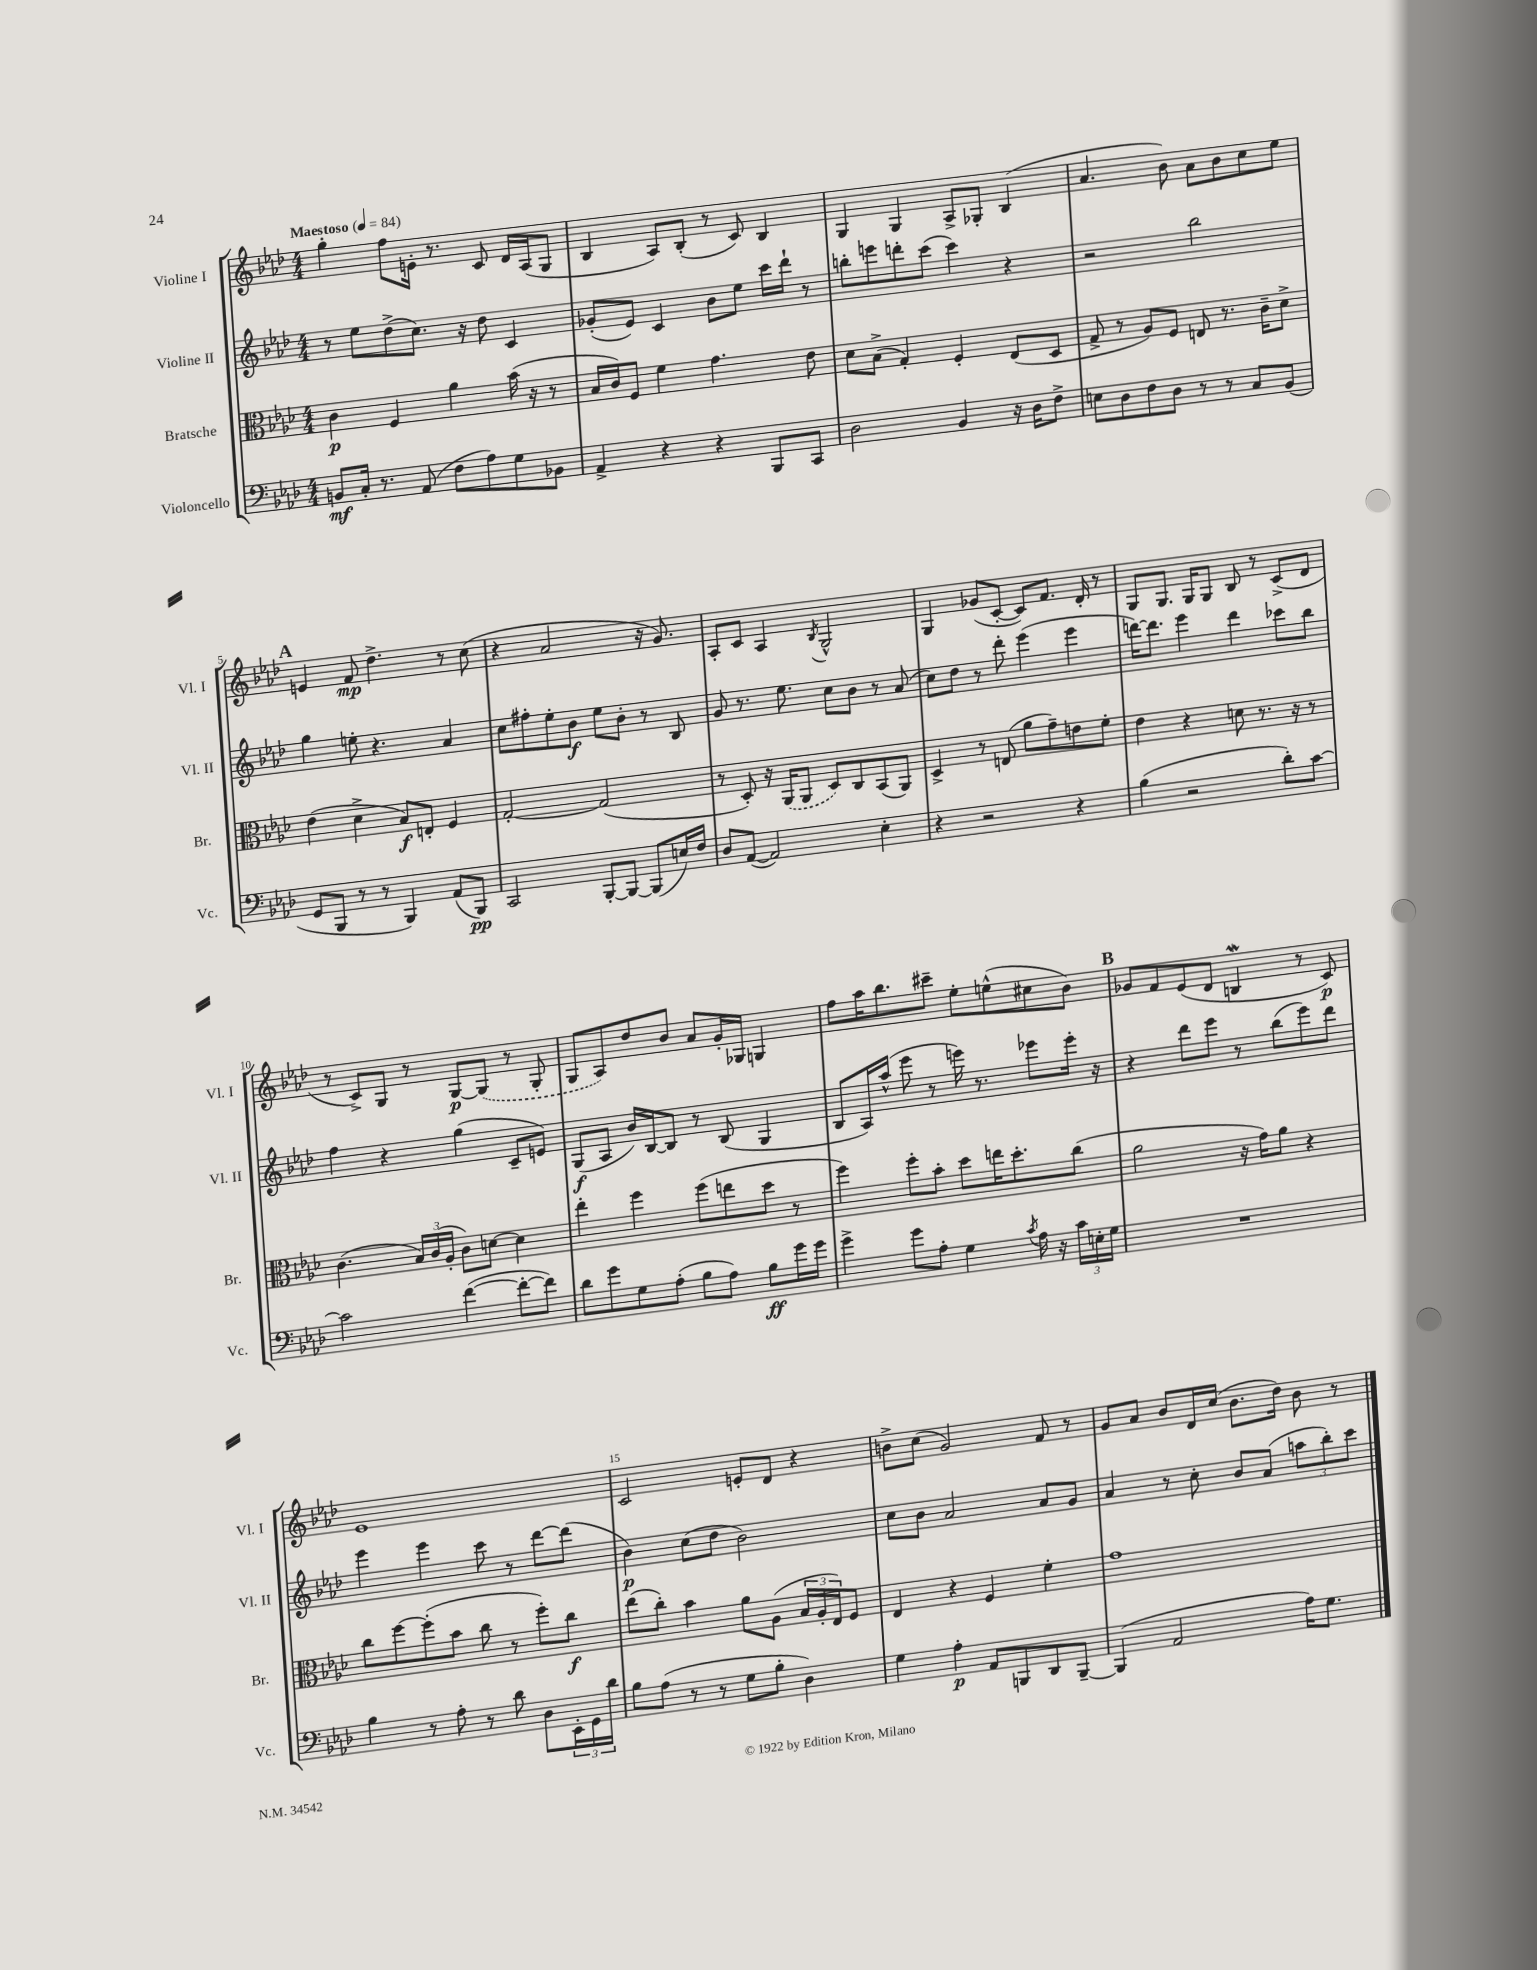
<<
\new StaffGroup <<
\new Staff = "s0" \with { instrumentName = "Violine I" shortInstrumentName = "Vl. I" } {
    \clef treble \key aes \major \numericTimeSignature \time 4/4 \tempo "Maestoso" 4 = 84
    g''4-. f''8 e'16-. r8. c'8 des'16 aes16( g8 |
    bes4 aes8) bes8-.( r8 c'8) bes4 |
    g4 g4 aes8-> ges8-. bes4( |
    aes'4. bes'8) aes'8 bes'8 c''8 ees''8 |
    \mark \markup { \bold "A" } e'4 f'8\mp des''4.-> r8 c''8( |
    r4 aes'2 r16 g'8.) |
    aes8-. c'8 aes4 \acciaccatura { bes8 } g2-^ |
    g4 ges'8( c'8~-. c'8) f'8. des'16-. r8 |
    g8 g8. g16 g8 bes8 r8 c'8->( des'8 |
    r8 c'8->) g8 r8 g8~\p \once \slurDashed g8( r8 g8-. |
    g8 aes8) des''8 bes'8 aes'8 g'16-. ges16 g4 |
    f''8 aes''16 bes''8. cis'''8-- ees''8-. e''8-^( cis''8 bes'8) |
    \mark \markup { \bold "B" } ges'8 f'8 ees'8( des'8 b4\mordent r8 c'8\p) |
    ees'1 |
    c'2 e'8-. des'8 r4 |
    b'8-> c''8( g'2) f'8 r8 |
    g'8 aes'8 bes'8 des'16 c''16( bes'8. des''16) bes'8 r8 \bar "|." |
}
\new Staff = "s1" \with { instrumentName = "Violine II" shortInstrumentName = "Vl. II" } {
    \clef treble \key aes \major \numericTimeSignature \time 4/4
    r8 ees''8 des''8->( c''8.) r16 des''8 c'4 |
    ges'8-.( ees'8) c'4 bes'8 ees''8 c'''16 des'''16-! r8 |
    b''8-. e'''8 d'''8-. c'''8( c'''4) r4 |
    r2 bes''2 |
    \mark \markup { \bold "A" } g''4 e''8-. r4. aes'4 |
    c''8 fis''8-. ees''8-. bes'8\f ees''8 bes'8-. r8 bes8 |
    g'8 r8. ees''8. c''8 bes'8 r8 aes'8( |
    c''8) des''8 r8 des'''8-. ees'''4( ees'''4 |
    d'''16~) d'''8. ees'''4 d'''4 ces'''8 bes''8 |
    f''4 r4 g''4( c'8-- e'8) |
    g8\f( aes8 bes'16) bes16~ bes8 r8 bes8( g4 |
    bes8 aes16) aes''16-^( ees'''8 r8 e'''16) r8. ees'''8 ees'''16-. r16 |
    \mark \markup { \bold "B" } r4 des'''8 ees'''8 r8 bes''8( ees'''8) des'''8 |
    ees'''4 ees'''4 c'''8 r8 des'''8~ des'''8( |
    bes'4\p) c''8( des''8 bes'2) |
    c''8 bes'8 aes'2 aes'8 g'8 |
    aes'4 r8 c''8-. bes'8 aes'8( \tuplet 3/2 { a''8 bes''8-.) c'''8 } \bar "|." |
}
\new Staff = "s2" \with { instrumentName = "Bratsche" shortInstrumentName = "Br." } {
    \clef alto \key aes \major \numericTimeSignature \time 4/4
    c'4\p f4 aes'4 bes'16( r16 r8 |
    bes16 c'16) f8 f'4 g'4. ees'8 |
    des'8 bes8->( g4-.) f4-. ees8( des8 |
    g8-> r8 aes8) f8 e8 r8. c'16-- des'8-> |
    \mark \markup { \bold "A" } ees'4( des'4-> bes8\f) e8-. f4 |
    g2~-. g2( |
    r8 des8-.) r16 \once \slurDashed aes,16( aes,8 des8) c8 bes,8( aes,8) |
    des4-> r8 e8( aes'8 g'8--) e'8 f'8-. |
    ees'4 r4 d'8 r8. r16 r8 |
    c'4.( \tuplet 3/2 { bes16) c'16( aes16-. } c'8) d'8~ d'4 |
    ees''4-. f''4 f''8( e''8 des''8 r8 |
    f''4) f''8-. bes'8-. des''8 e''16 des''8.-. c''8( |
    \mark \markup { \bold "B" } aes'2 r16 g'16) aes'8 r4 |
    c''8 f''8~ f''8-.( bes'8 c''8 r8 f''8-.) c''8\f |
    ees''8( c''8-.) bes'4 aes'8 aes8( \tuplet 3/2 { bes16 aes16-. ees16) } f8 |
    ees4 r4 f4 f'4-. |
    g'1 \bar "|." |
}
\new Staff = "s3" \with { instrumentName = "Violoncello" shortInstrumentName = "Vc." } {
    \clef bass \key aes \major \numericTimeSignature \time 4/4
    b,8\mf c16-. r8. aes,8( f8 aes8) g8 bes,8 |
    aes,4-> r4 r4 bes,,8 c,8 |
    des2 bes,4 r16 des16 f8-> |
    e8 des8 f8 des8 r8 r8 c8 bes,8( |
    \mark \markup { \bold "A" } g,8 bes,,8 r8 r8 bes,,4) aes,8( bes,,8\pp) |
    c,2 bes,,8~-. bes,,8~ bes,,8( e16) f16 |
    des8 aes,8~( aes,2) ees4-. |
    r4 r2 r4 |
    bes4( r2 des'8-.) c'8~ |
    c'2 f'4~( f'8~-. f'8) |
    des'8 g'8 g8 aes8-.( bes8 aes8) bes8\ff g'16 g'16 |
    g'4-> g'8 aes8-. g4 \acciaccatura { c'8 } aes16 r16 \tuplet 3/2 { c'16 e16-. g16 } |
    \mark \markup { \bold "B" } R1 |
    bes4 r8 aes8-. r8 des'8 des8 \tuplet 3/2 { ees,16-. g,16 des'16 } |
    bes8 aes8( r8 r8 g8 bes8-. des4) |
    g4 aes4-.\p aes,8 b,,8 des,8 b,,8~-- |
    b,,4( aes,2 aes16) g8. \bar "|." |
}
>>
>>
\layout { \context { \Score \override BarNumber.break-visibility = ##(#f #t #t) barNumberVisibility = #(every-nth-bar-number-visible 5) } }
